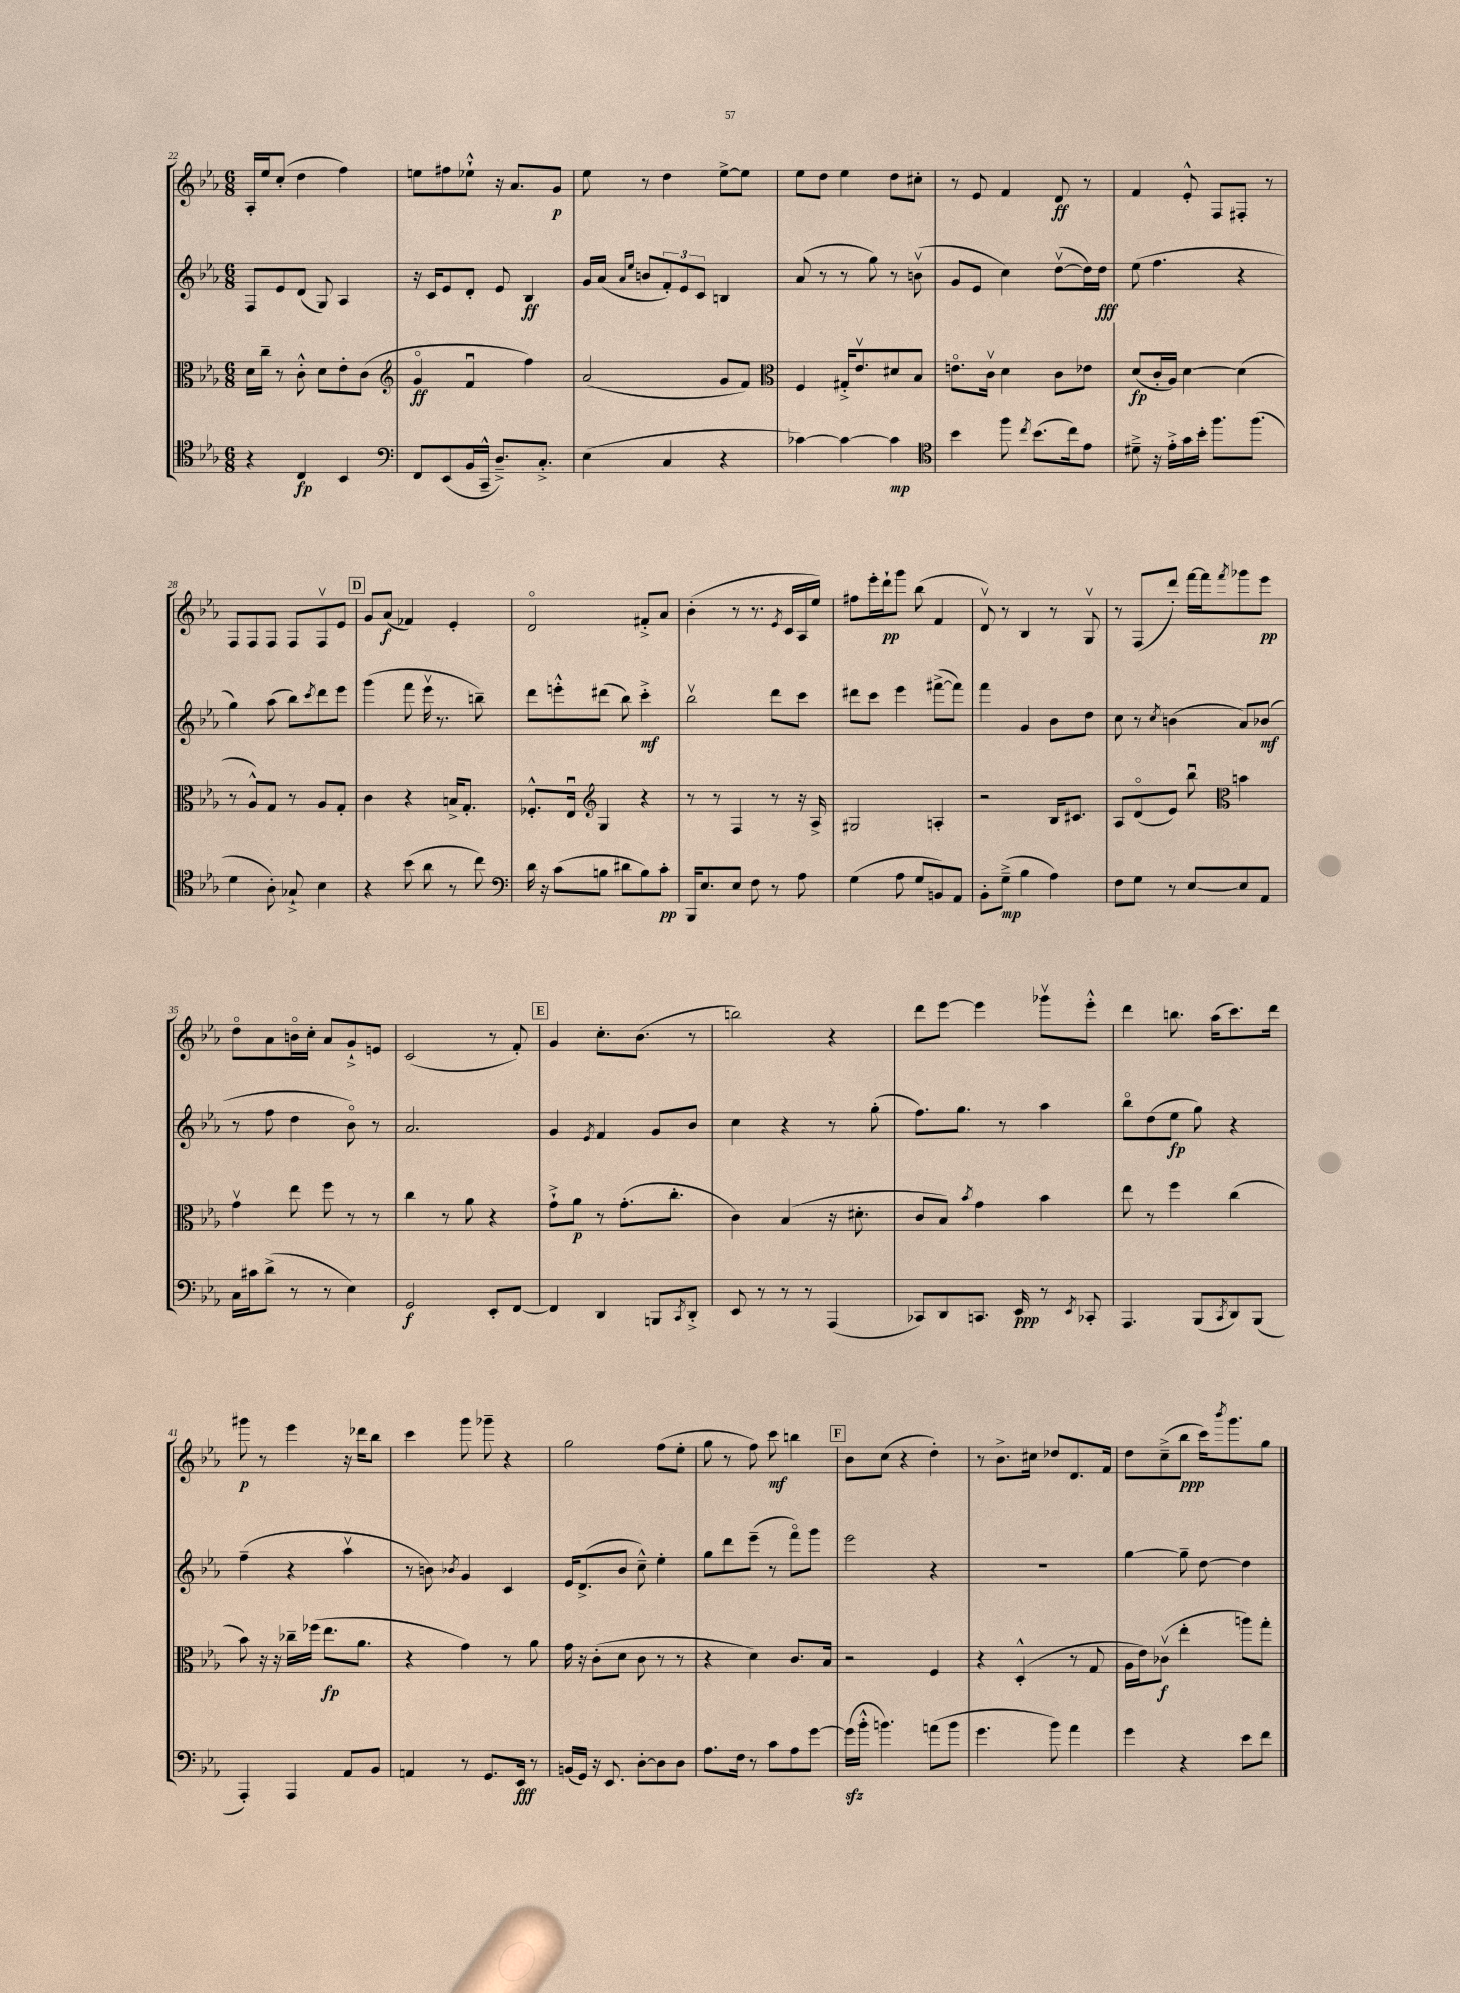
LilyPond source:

<<
\new StaffGroup <<
\new Staff = "s0" {
    \clef treble \key ees \major \numericTimeSignature \time 6/8
    aes16-. ees''16 c''8-.( d''4 f''4) |
    e''8 fis''8 ees''8-!-^ r16 aes'8. g'8\p |
    ees''8 r8 d''4 ees''8~-> ees''8 |
    ees''8 d''8 ees''4 d''8 cis''8-. |
    r8 ees'8 f'4 d'8\ff r8 |
    f'4 ees'8-.-^ f8 fis8-. r8 |
    f8 f8 f8 f8 f8\upbow ees'8 |
    \mark \markup { \box "D" } g'8 aes'8\f( fes'4) ees'4-. |
    d'2\flageolet fis'8-.-> aes'8 |
    bes'4-.( r8 r8. \acciaccatura { ees'8 } c'16 aes16 ees''16) |
    fis''8 ees'''16-. d'''16-!\pp g'''8 bes''8( f'4 |
    d'8\upbow) r8 bes4 r8 g8\upbow |
    r8 f8( d'''8-.) f'''16~ f'''16 \acciaccatura { f'''8 } ges'''8 ees'''8\pp |
    d''8\flageolet aes'8 b'16\flageolet c''16-. aes'8 g'8-!-> e'8 |
    c'2( r8 f'8-.) |
    \mark \markup { \box "E" } g'4 c''8.-. bes'8.( r8 |
    b''2) r4 |
    d'''8 ees'''8~ ees'''4 ges'''8\upbow ees'''8-.-^ |
    d'''4 b''8. aes''16( c'''8.) d'''16 |
    gis'''8\p r8 ees'''4 r16 des'''16 bes''8 |
    c'''4 g'''8 ges'''8-- r4 |
    g''2 f''8( ees''8-. |
    g''8 r8 f''8) c'''8\mf b''4 |
    \mark \markup { \box "F" } bes'8 c''8( r4 d''4-.) |
    r8 bes'8.-> cis''16 des''8 d'8. f'16 |
    d''8 c''8--->( bes''8\ppp c'''16) \acciaccatura { bes'''8 } g'''8. g''8 \bar "|." |
}
\new Staff = "s1" {
    \clef treble \key ees \major \numericTimeSignature \time 6/8
    f8 ees'8 d'8( g8) aes4 |
    r16 c'16 ees'8 d'8-. ees'8 bes4\ff |
    g'16 aes'16( \grace { aes'16 ees''16 } b'8 \tuplet 3/2 { f'8-.) ees'8 c'8 } b4 |
    aes'8( r8 r8 g''8) r8 b'8\upbow( |
    g'8 ees'8 c''4) d''8~\upbow( d''16) d''16\fff |
    ees''8( f''4. r4 |
    g''4) aes''8( bes''8) \acciaccatura { c'''8 } d'''8 ees'''8 |
    \mark \markup { \box "D" } g'''4( f'''8 ees'''16\upbow r8. b''8--) |
    d'''8 e'''8-.-^ dis'''8( bes''8) c'''4-.->\mf |
    bes''2\upbow d'''8 c'''8 |
    dis'''8 c'''8 ees'''4 fis'''8~->( fis'''8) |
    f'''4 g'4 bes'8 d''8 |
    c''8 r8 \acciaccatura { c''8 } b'4( aes'8) bes'8\mf( |
    r8 f''8 d''4 bes'8\flageolet) r8 |
    aes'2. |
    \mark \markup { \box "E" } g'4 \acciaccatura { ees'8 } f'4 g'8 bes'8 |
    c''4 r4 r8 g''8-.( |
    f''8.) g''8. r8 aes''4 |
    bes''8\flageolet d''8( ees''8\fp g''8) r4 |
    f''4--( r4 aes''4\upbow |
    r8 b'8) \acciaccatura { bes'8 } g'4 c'4 |
    ees'16 d'8.->( bes'8 c''8---^) ees''4-. |
    g''8 d'''8 ees'''8--( r8 f'''8\flageolet) g'''8 |
    \mark \markup { \box "F" } ees'''2 r4 |
    R2. |
    g''4~ g''8-- d''8~ d''4 \bar "|." |
}
\new Staff = "s2" {
    \clef alto \key ees \major \numericTimeSignature \time 6/8
    d'16 c''16-- r8 c'8-.-^ d'8 ees'8-. c'8( |
    \clef treble g'4\flageolet\ff f'4\downbow f''4) |
    aes'2( g'8 f'8) |
    \clef alto f4 gis16-.-> ees'8.\upbow dis'8 bes8 |
    e'8.\flageolet c'16\upbow d'4 c'8 ees'8 |
    d'8\fp( c'16-. aes16) d'4~ d'4( |
    r8 aes8-^) g8 r8 aes8 g8-. |
    \mark \markup { \box "D" } c'4 r4 b16-> g8.-. |
    fes8.-.-^ ees16\downbow \clef treble g4 r4 |
    r8 r8 f4 r8 r16 aes16-> |
    gis2 a4-. |
    r2 bes16 cis'8. |
    aes8 d'8\flageolet( ees'8) bes''8\downbow \clef alto b'4 |
    g'4\upbow ees''8 f''8 r8 r8 |
    c''4 r8 aes'8 r4 |
    \mark \markup { \box "E" } g'8-!-> aes'8\p r8 g'8.-.( c''8.-. |
    c'4) bes4( r16 dis'8.-. |
    c'8 bes8) \acciaccatura { bes'8 } g'4 bes'4 |
    ees''8 r8 f''4 c''4( |
    bes'8) r16 r16 ces''16-- fes''16( ees''8.\fp aes'8. |
    r4 g'4) r8 aes'8 |
    g'16 r16 c'8-.( d'8 c'8 r8 r8 |
    r4 d'4) c'8. bes16 |
    \mark \markup { \box "F" } r2 f4 |
    r4 d4-.-^( r8 g8 |
    aes16 ees'16) ces'8\upbow\f( ees''4-. a''8) g''8-. \bar "|." |
}
\new Staff = "s3" {
    \clef tenor \key ees \major \numericTimeSignature \time 6/8
    r4 c4\fp bes,4 |
    \clef bass f,8 ees,8( bes,16 c,16---^ d8.--->) c8.-.-> |
    ees4( c4 r4 |
    ces'4~) ces'4~ ces'4\mp |
    \clef tenor bes'4 f''8 \acciaccatura { c''8 } bes'8.( c''16) ees'8 |
    dis'8---> r16 ees'16-.-> g'16 bes'16-. f''8. f''8.( |
    d'4 aes8-.) ges8-!-> bes4 |
    \mark \markup { \box "D" } r4 bes'8( aes'8 r8 c''8) |
    \clef bass d'16 r16 c'8( b8 dis'8 b8) c'8-.\pp |
    bes,,16 ees8. ees8 f8 r8 aes8 |
    g4( aes8 g8 b,8) aes,8 |
    bes,8-. g8--->\mp( bes4 aes4) |
    f8 g8 r8 ees8~ ees8 aes,8 |
    c16 cis'16 d'8->( r8 r8 ees4) |
    g,2\f ees,8-. f,8~ |
    \mark \markup { \box "E" } f,4 d,4 b,,8 \acciaccatura { c,8 } d,8-.-> |
    ees,8 r8 r8 r8 aes,,4( |
    ces,8) d,8 c,8. ees,16\ppp r8 \acciaccatura { ees,8 } ces,8-. |
    aes,,4. bes,,8( \acciaccatura { c,8 } d,8) bes,,8( |
    aes,,4-.) aes,,4 aes,8 bes,8 |
    a,4 r8 g,8. ees,16\fff r8 |
    b,16( g,16) r16 ees,8. d8~-. d8 d8 |
    aes8. f16 r8 c'8 aes8 g'8~ |
    \mark \markup { \box "F" } g'16\sfz( bes'16-.-^ b'4.) a'8( b'8 |
    g'4. bes'8) aes'4 |
    g'4 r4 ees'8 f'8 \bar "|." |
}
>>
>>
\layout { \context { \Score currentBarNumber = #22 } }
